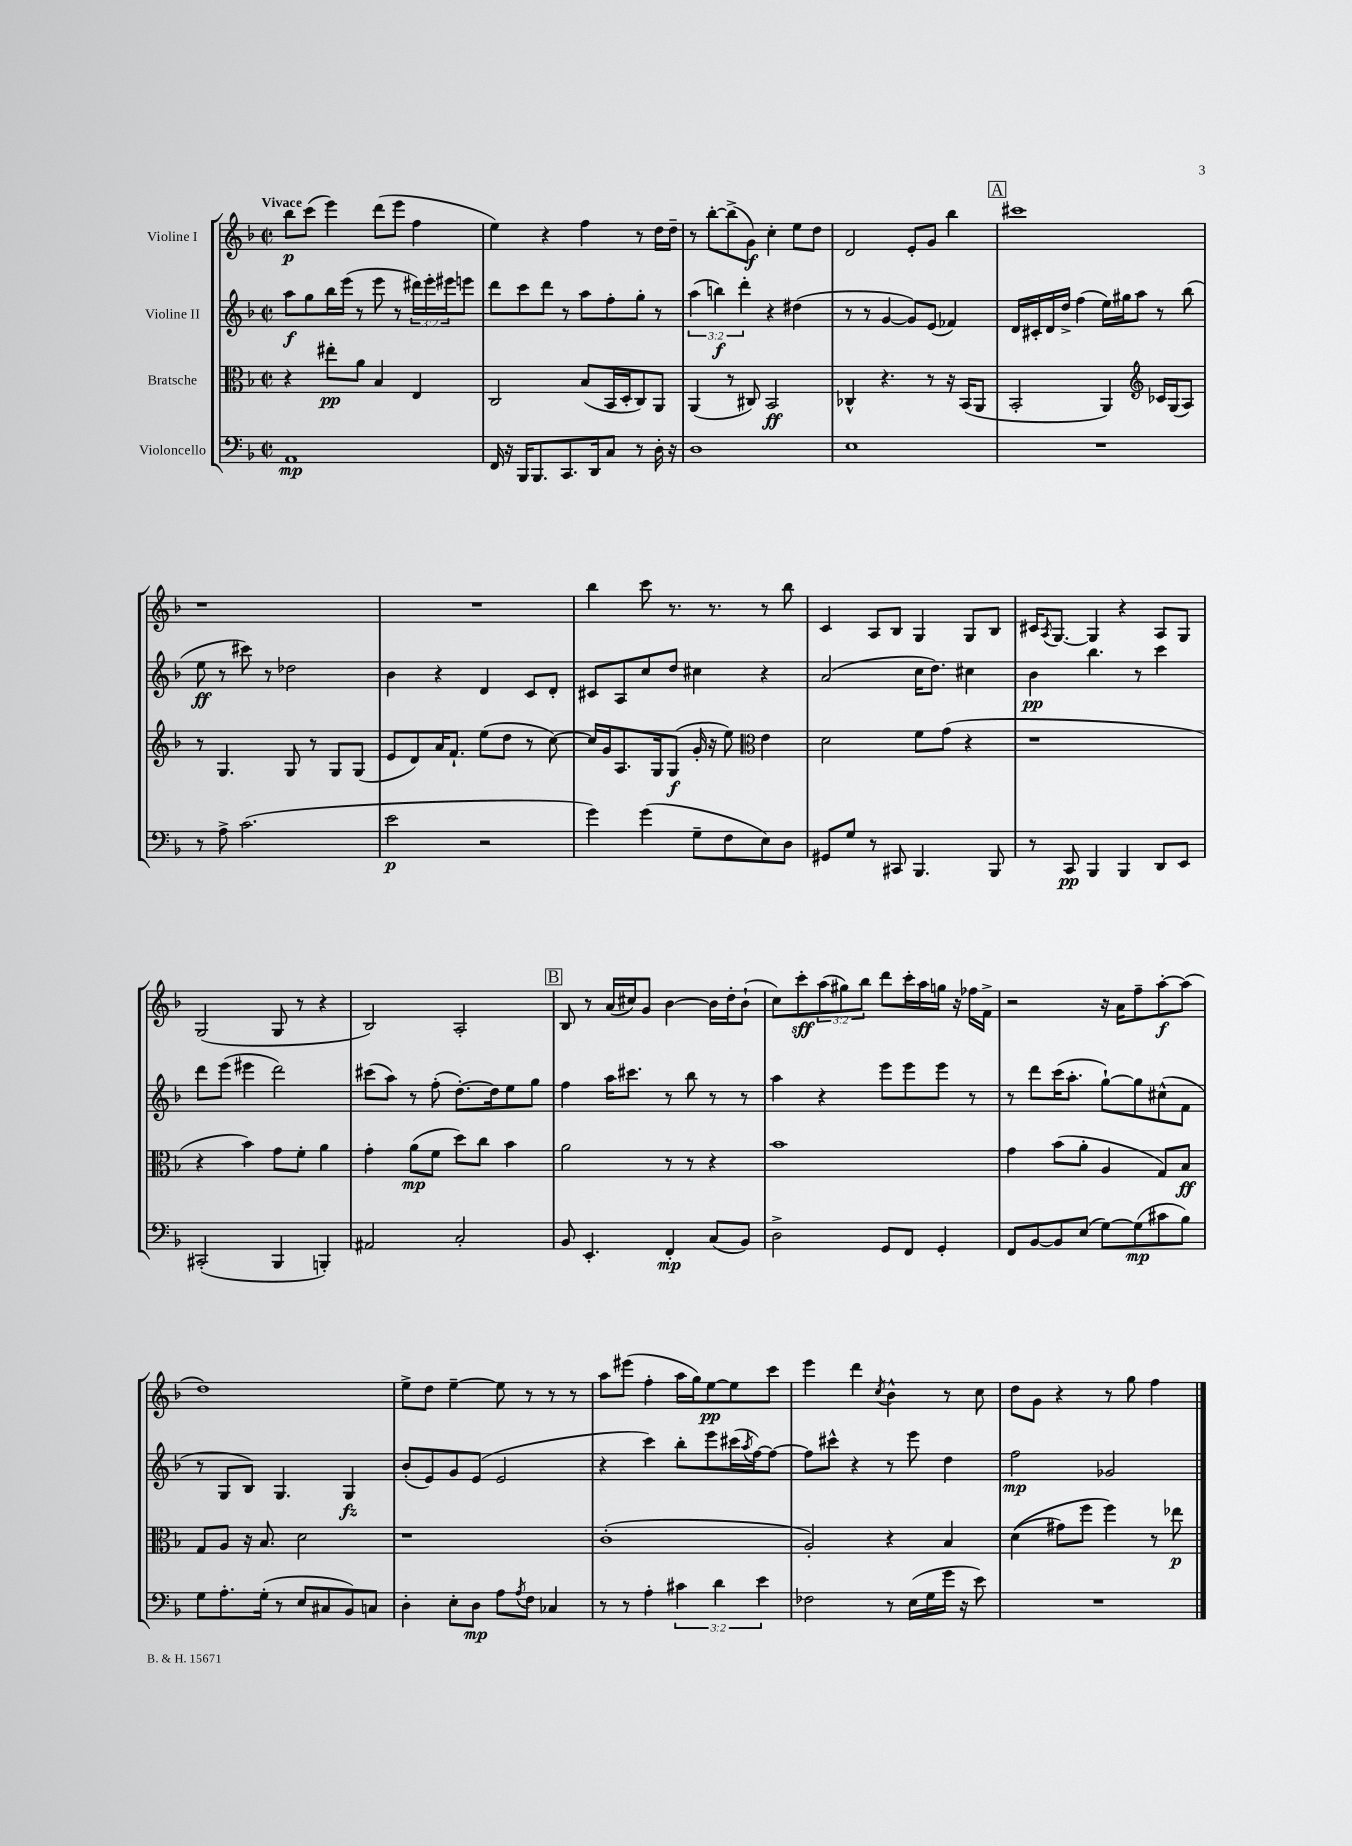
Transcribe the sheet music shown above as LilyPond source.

<<
\new StaffGroup <<
\new Staff = "s0" \with { instrumentName = "Violine I" } {
    \clef treble \key f \major \defaultTimeSignature \time 2/2 \override Staff.TupletNumber.text = #tuplet-number::calc-fraction-text \tempo "Vivace"
    bes''8\p c'''8( e'''4) d'''8( e'''8 f''4 |
    e''4) r4 f''4 r8 d''16 d''16-- |
    r8 bes''8~-. bes''8->( g'8\f) c''4-. e''8 d''8 |
    d'2 e'8-. g'8 bes''4 |
    \mark \markup { \box "A" } cis'''1 |
    r1 |
    R1 |
    bes''4 c'''8 r8. r8. r8 bes''8 |
    c'4 a8 bes8 g4 g8 bes8 |
    cis'16 \acciaccatura { a8 } g8.~ g4 r4 a8 g8 |
    g2( g8 r8 r4 |
    bes2) a2-. |
    \mark \markup { \box "B" } bes8 r8 a'16( cis''16) g'8 bes'4~ bes'16 d''16-. bes'8-!( |
    c''8) c'''8-.\sff \tuplet 3/2 { a''8( gis''8) bes''8 } d'''8 c'''16-. a''16 g''16 r16 fes''16 f'16-> |
    r2 r16 a'16 f''8-- a''8~-.\f a''8( |
    d''1) |
    e''8-> d''8 e''4~-- e''8 r8 r8 r8 |
    a''8 eis'''8( f''4-. a''16 g''16) e''8~\pp e''8 c'''8 |
    e'''4 d'''4 \acciaccatura { c''8 } bes'4-^ r8 c''8 |
    d''8 g'8 r4 r8 g''8 f''4 \bar "|." |
}
\new Staff = "s1" \with { instrumentName = "Violine II" } {
    \clef treble \key f \major \defaultTimeSignature \time 2/2 \override Staff.TupletNumber.text = #tuplet-number::calc-fraction-text
    a''8\f g''8 bes''16 e'''16( r8 e'''8 r8 \tuplet 3/2 { dis'''16) e'''16-. eis'''16 } e'''8 |
    d'''8 c'''8 d'''8 r8 a''8 f''8-. g''8-. r8 |
    \tuplet 3/2 { a''4( b''4\f) d'''4-. } r4 dis''4( |
    r8 r8 g'4~ g'8) e'8( fes'4) |
    \mark \markup { \box "A" } d'16 cis'16-. d'16 d''16-> f''4( e''16) gis''16 a''8 r8 bes''8( |
    e''8\ff r8 cis'''8) r8 des''2 |
    bes'4 r4 d'4 c'8 d'8-. |
    cis'8 a8 c''8 d''8 cis''4 r4 |
    a'2( c''16 d''8.) cis''4 |
    bes'4\pp bes''4. r8 c'''4 |
    d'''8 e'''8( eis'''4 d'''2) |
    cis'''8( a''8) r8 f''8-.( d''8.~-.) d''16 e''8 g''8 |
    \mark \markup { \box "B" } f''4 a''16 cis'''8. r8 bes''8 r8 r8 |
    a''4 r4 e'''8 e'''8 e'''8 r8 |
    r8 d'''8 c'''16( a''8.-. g''8~-!) g''8 cis''8-^( f'8 |
    r8 g8 bes8) g4. g4\fz |
    bes'8-.( e'8) g'8 e'8( e'2 |
    r4 c'''4) bes''8-. e'''8 cis'''16( \acciaccatura { a''8 } f''16~) f''8~ |
    f''8 cis'''8-^ r4 r8 e'''8 d''4 |
    f''2\mp ges'2 \bar "|." |
}
\new Staff = "s2" \with { instrumentName = "Bratsche" } {
    \clef alto \key f \major \defaultTimeSignature \time 2/2
    r4 eis''8-.\pp a'8 bes4 e4 |
    c2 bes8( bes,16 d16-. c8) a,8 |
    a,4( r8 cis8) bes,2\ff |
    ces4-^ r4. r8 r16 bes,16( a,8 |
    \mark \markup { \box "A" } bes,2-. a,4) \clef treble ces'16 g16( a8) |
    r8 g4. g8 r8 g8 g8( |
    e'8 d'8) a'16 f'8.-! e''8( d''8 r8 c''8~) |
    c''16 g'16 a8. g16 g8\f( g'16-. r16 e''8) \clef alto e'4 |
    d'2 f'8 g'8( r4 |
    r1 |
    r4 bes'4) g'8 f'8-. a'4 |
    g'4-. a'8\mp( f'8 d''8) c''8 bes'4 |
    \mark \markup { \box "B" } a'2 r8 r8 r4 |
    bes'1 |
    g'4 bes'8( a'8-. a4 g8) bes8\ff |
    g8 a8 r16 bes8. d'2 |
    r1 |
    c'1-.( |
    a2-.) r4 bes4 |
    d'4(\( gis'8) f''8 f''4\) r8 ees''8\p \bar "|." |
}
\new Staff = "s3" \with { instrumentName = "Violoncello" } {
    \clef bass \key f \major \defaultTimeSignature \time 2/2 \override Staff.TupletNumber.text = #tuplet-number::calc-fraction-text
    a,1\mp |
    f,16 r16 bes,,16 bes,,8. c,8. d,16 c8 r8 d16-. r16 |
    d1 |
    e1 |
    \mark \markup { \box "A" } R1 |
    r8 a8-> c'2.( |
    e'2\p r2 |
    g'4) g'4( g8-- f8 e8) d8 |
    gis,8 g8 r8 cis,8 bes,,4. bes,,8 |
    r8 c,8\pp bes,,4 bes,,4 d,8 e,8 |
    cis,2-.( bes,,4 b,,4-.) |
    ais,2 c2-. |
    \mark \markup { \box "B" } bes,8 e,4.-. f,4-.\mp c8( bes,8) |
    d2-> g,8 f,8 g,4-. |
    f,8 bes,8~ bes,8 e8( g8~) g8\mp( cis'8 bes8) |
    g8 a8.-. g16-.( r8 e8 cis8 bes,8) c8 |
    d4-. e8-. d8\mp a8 \acciaccatura { a8 } f8 ces4 |
    r8 r8 a4-. \tuplet 3/2 { cis'4 d'4 e'4 } |
    fes2 r8 e16( g16 g'16 r16 e'8) |
    R1 \bar "|." |
}
>>
>>
\layout { \context { \Score \remove "Bar_number_engraver" } }
